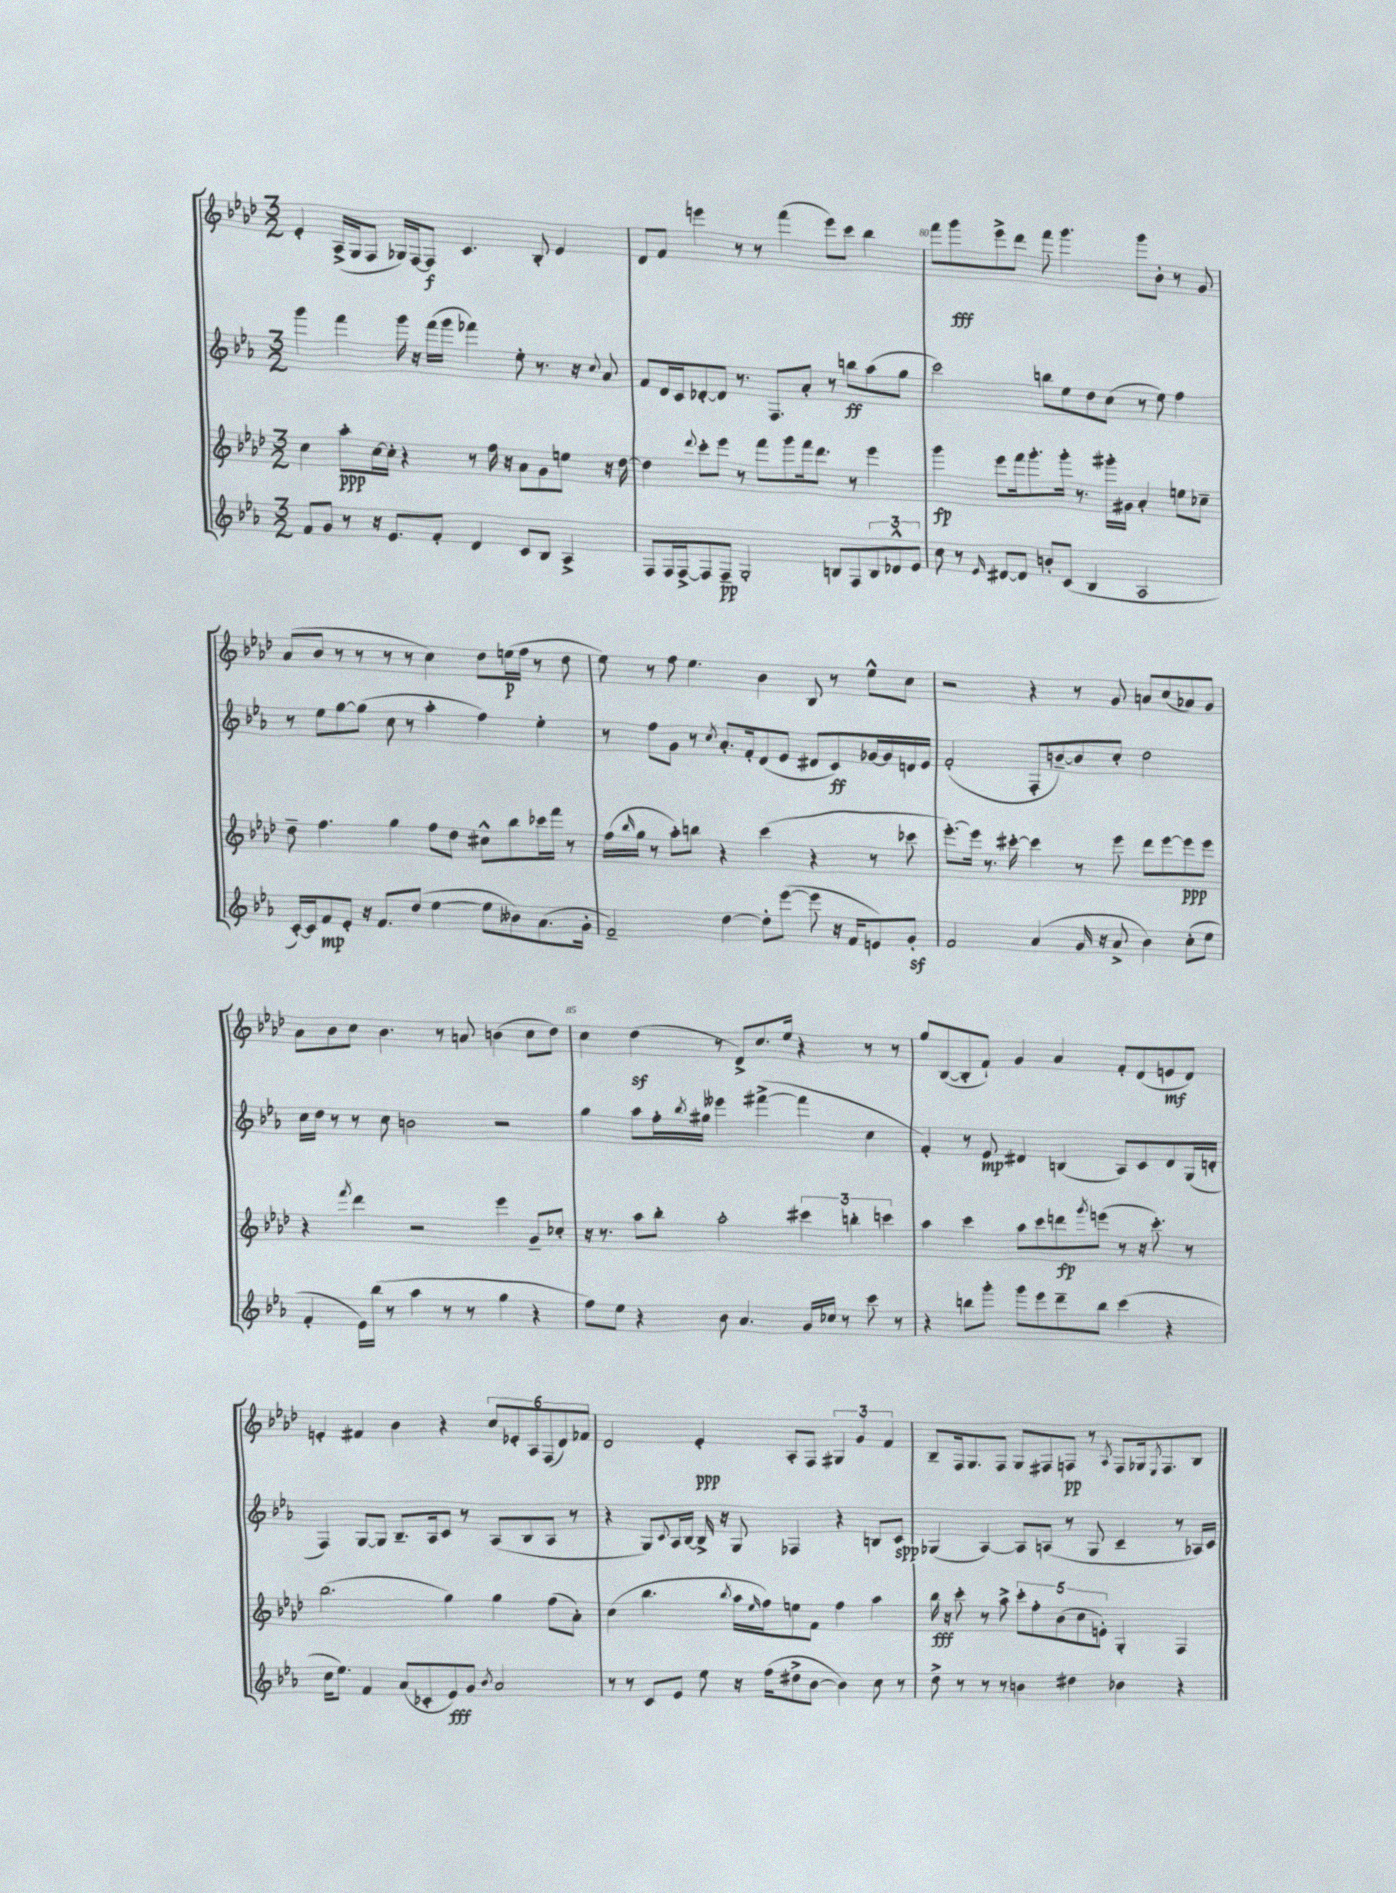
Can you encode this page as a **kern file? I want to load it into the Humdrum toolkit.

**kern	**dynam	**kern	**dynam	**kern	**dynam	**kern	**dynam
*part4	*part4	*part3	*part3	*part2	*part2	*part1	*part1
*staff4	*staff4	*staff3	*staff3	*staff2	*staff2	*staff1	*staff1
*clefG2	*	*clefG2	*	*clefG2	*	*clefG2	*
*k[b-e-a-]	*	*k[b-e-a-d-]	*	*k[b-e-a-]	*	*k[b-e-a-d-]	*
*M3/2	*	*M3/2	*	*M3/2	*	*M3/2	*
=78	=78	=78	=78	=78	=78	=78	=78
8f/L	.	4cc\	.	4ggg\	.	4e-'/	.
8g/J	.	.	.	.	.	.	.
8r	.	8aa-'\L	ppp	4fff\	.	(16A-^/LL	.
.	.	.	.	.	.	16G/J	.
16r	.	[16cc\L	.	.	.	8F/J	.
8.e-/L	.	16cc'\JJ]	.	.	.	.	.
.	.	4r	.	16ggg\	.	16G-X/LL)	.
.	.	.	.	16r	.	[16F/J	.
8f'/J	.	.	.	(16fff\LL	.	8F/J]	f
.	.	.	.	16ggg\JJ	.	.	.
4d/	.	8r	.	4fff-X\)	.	4.c/	.
.	.	16ff\	.	.	.	.	.
.	.	16r	.	.	.	.	.
8c/L	.	8a-\L	.	8ee-'\	.	.	.
8B-/J	.	8g\	.	8.r	.	8B-'/	.
4A-^/	.	8een\J	.	.	.	4e-/	.
.	.	.	.	16r	.	.	.
.	.	.	.	8qqcc/	.	.	.
.	.	16r	.	8a-/	.	.	.
.	.	[16dd-\	.	.	.	.	.
=79	=79	=79	=79	=79	=79	=79	=79
8F/L	.	4dd-\]	.	8f/L	.	8d-/L	.
16F/L	.	.	.	16d/L	.	8f/J	.
[16F^/J	.	.	.	16c/J	.	.	.
.	.	8qqddd-/	.	.	.	.	.
8F/]	.	8ccc'\L	.	[8d-X'/	.	4eeen\	.
8F~/J	pp	8eee-\J	.	8d-/J]	.	.	.
2G'/	.	8r	.	8.r	.	8r	.
.	.	8fff\L	.	.	.	8r	.
.	.	.	.	8.F/L	.	.	.
.	.	8ggg\	.	.	.	(4fff\	.
.	.	16fff\k	.	8a-'/J	.	.	.
.	.	8.ddd-\J	.	.	.	.	.
8Bn/L	.	.	.	8r	.	8eee\L)	.
8F/	.	8r	.	8bbn\L	ff	8ccc\J	.
12B/	.	4eee-\	.	(8aa-\	.	4bb-\	.
12d-X^^/	.	.	.	.	.	.	.
.	.	.	.	8gg\J	.	.	.
12e-/J	.	.	.	.	.	.	.
=80	=80	=80	=80	=80	=80	=80	=80
8cc\	.	4ggg\	fp	2ccc\)	.	8fff\L	.
8r	.	.	.	.	.	8ggg\	fff
16qqe-/	.	.	.	.	.	.	.
[8d#X/L	.	8eee-\L	.	.	.	8eee-^\	.
8d#/J]	.	16fff\k	.	.	.	8ddd-\J	.
.	.	8.ggg'\	.	.	.	.	.
8bn'/L	.	.	.	8bbn\L	.	8fff\	.
(8c/J	.	16ggg'\Jk	.	8ee-\	.	4.ggg\	.
.	.	8.r	.	.	.	.	.
4B-/	.	.	.	8dd\	.	.	.
.	.	16ggg#X'\LL	.	(8cc\J	.	.	.
.	.	16g#X\JJ	.	.	.	.	.
2A-/	.	4a-'/	.	8r	.	8ggg\L	.
.	.	.	.	8ee-\)	.	8b-'\J	.
.	.	8een\L	.	4ff\	.	8r	.
.	.	8cc-X~\J	.	.	.	8g/	.
!!LO:LB:g=z
=81	=81	=81	=81	=81	=81	=81	=81
[16c'/LL)	.	8dd-~\	.	8r	.	(8a-/L	.
16c/J]	.	.	.	.	.	.	.
8f/	mp	4.ff\	.	8ee-\L	.	8b-/J	.
8e-'/J	.	.	.	[8gg\	.	8r	.
16r	.	.	.	(8gg\J]	.	8r	.
8.f/L	.	.	.	.	.	.	.
.	.	4gg\	.	8cc\	.	8r	.
(8dd/J	.	.	.	8r	.	8r	.
[4ee-\	.	8ff\L	.	4aa-'\	.	4cc\)	.
.	.	8dd-\J	.	.	.	.	.
8ee-\L]	.	8cc#X^^\L	.	4ff\)	.	8dd-\L	.
8b--X\)	.	8bb-\	.	.	.	(16een\L	p
.	.	.	.	.	.	16ff\JJ	.
(8.a-\	.	16ccc-X\L	.	4ee-'\	.	8r	.
.	.	16fff\JJ	.	.	.	.	.
.	.	8r	.	.	.	8dd-\	.
16g'\Jk	.	.	.	.	.	.	.
=82	=82	=82	=82	=82	=82	=82	=82
2f~/)	.	(16ff\LL	.	8r	.	8ee-\)	.
.	.	16qqbb-/	.	.	.	.	.
.	.	16gg\JJ	.	.	.	.	.
.	.	8r	.	8ff\L	.	8r	.
.	.	8aa-'\L)	.	8g\J	.	8ff\	.
.	.	8bbn\J	.	8r	.	4.ee-\	.
.	.	.	.	8qcc/	.	.	.
[4dd\	.	4r	.	8.a-'/L	.	.	.
.	.	.	.	16f'/k	.	.	.
8dd'\L]	.	(4ccc\	.	(8d/	.	4b-\	.
([8eee-\J	.	.	.	8e-/J	.	.	.
8eee-\]	.	4r	.	8d#X/L	.	8B-/	.
16r	.	.	.	8c/)	ff	8r	.
16f/KL	.	.	.	.	.	.	.
8en/)	.	8r	.	[16g-X/L	.	8ee-^^\L	.
.	.	.	.	16g-/]	.	.	.
8gz'/J	.	8ccc-X\	.	16dn/	.	8cc\J	.
.	.	.	.	16e-/JJ	.	.	.
=83	=83	=83	=83	=83	=83	=83	=83
2f/	.	[8.eee-'\L)	.	(2f'/	.	2r	.
.	.	16eee-\Jk]	.	.	.	.	.
.	.	8.r	.	.	.	.	.
.	.	[16ccc#X'\	.	.	.	.	.
(4a-/	.	4ccc#\]	.	8F'/L	.	4r	.
.	.	.	.	[8bn~/)	.	.	.
16g/	.	8r	.	8b/]	.	8r	.
16r	.	.	.	.	.	.	.
8a-^/	.	8eee-\	.	8cc'/J	.	8g/	.
4b-\)	.	8ddd-\L	.	2dd\	.	8an/L	.
.	.	[8eee-\	.	.	.	(8cc/	.
(8cc'\L	.	8eee-\]	ppp	.	.	8a-X/)	.
8ee-\J	.	8eee-\J	.	.	.	8g/J	.
!!LO:LB:g=z
=84	=84	=84	=84	=84	=84	=84	=84
4f'/	.	4r	.	16cc\LL	.	8a-\L	.
.	.	.	.	16dd\JJ	.	.	.
.	.	.	.	8r	.	8b-\	.
.	.	8qfff/	.	.	.	.	.
16e-\LL)	.	4ddd-\	.	8r	.	8cc\J	.
(16bb-\JJ	.	.	.	.	.	.	.
8r	.	.	.	8cc\	.	4.b-\	.
4aa-\	.	2r	.	2bn\	.	.	.
8r	.	.	.	.	.	8r	.
8r	.	.	.	.	.	8an/	.
4gg\	.	4eee-\	.	2r	.	(4bn\	.
4r	.	8g~/L	.	.	.	8cc\L	.
.	.	8cc-X'/J	.	.	.	8dd-\J)	.
=85	=85	=85	=85	=85	=85	=85	=85
8ff\L)	.	16r	.	4gg\	.	4cc\	.
.	.	8.r	.	.	.	.	.
8ee-\J	.	.	.	.	.	.	.
4r	.	8aa-\L	.	8aa-\L	.	(4dd-z\	.
.	.	8bb-'\J	.	16ff'\L	.	.	.
.	.	.	.	8qbb-/	.	.	.
.	.	.	.	16gg#X\JJ	.	.	.
8b-\	.	2aa-'\	.	4eee--X\	.	8r	.
4.a-/	.	.	.	.	.	8d-^/L)	.
.	.	.	.	([4fff#X^\	.	8.cc/	.
.	.	.	.	.	.	16ee-/Jk	.
16g/LL	.	6ccc#X\	.	4fff#\]	.	4r	.
16cc-X/JJ	.	.	.	.	.	.	.
8r	.	.	.	.	.	.	.
.	.	6bbn'\	.	.	.	.	.
8ccc\	.	.	.	4cc\	.	8r	.
.	.	6cccn\	.	.	.	.	.
8r	.	.	.	.	.	8r	.
=86	=86	=86	=86	=86	=86	=86	=86
4r	.	4aa-\	.	4f'/)	.	8gg/L	.
.	.	.	.	.	.	([8B-/	.
8bbn\L	.	4ccc\	.	8r	.	8B-'/]	.
8ggg'\J	.	.	.	8e-/	mp	8f`/J)	.
8ggg\L	.	8aa-\L	.	4d#X/	.	4g/	.
8eee-\	.	8ccc\	.	.	.	.	.
8ddd~\	.	8dddn\	fp	(4Bn/	.	4a-/	.
.	.	8qggg/	.	.	.	.	.
8bb\J	.	(8eeen\J	.	.	.	.	.
(4ccc\	.	8r	.	8A-/L)	.	8f'/L	.
.	.	16r	.	8c/	.	(8d-/	.
.	.	8.ccc'\)	.	.	.	.	.
4r	.	.	.	8d#/	.	8en/	mf
.	.	8r	.	(16G/L	.	8d-/J)	.
.	.	.	.	16dn'/JJ	.	.	.
!!LO:LB:g=z
=87	=87	=87	=87	=87	=87	=87	=87
16cc\KL	.	(2.bb-\	.	4F/)	.	4en'/	.
8.ee-\J)	.	.	.	.	.	.	.
4f/	.	.	.	[8G/L	.	4f#X/	.
.	.	.	.	8G/J]	.	.	.
(8a-/L	.	.	.	8.B-~/L	.	4b-\	.
8c-X'/	.	.	.	.	.	.	.
.	.	.	.	16A-/k	.	.	.
8e-/)	fff	4gg\)	.	8c/J	.	4r	.
8g/J	.	.	.	8r	.	.	.
8qb-/	.	.	.	.	.	.	.
2a-/	.	4gg\	.	(8A-/L	.	12cc/L	.
.	.	.	.	.	.	12e-X'/	.
.	.	.	.	8B-/	.	.	.
.	.	.	.	.	.	12A-/	.
.	.	(8ff\L	.	8A-/J	.	(12F/	.
.	.	.	.	.	.	12d-/)	.
.	.	8a-'\J)	.	8r	.	.	.
.	.	.	.	.	.	12f-X/J	.
=88	=88	=88	=88	=88	=88	=88	=88
8r	.	(4cc\	.	4r	.	2d-/	.
8r	.	.	.	.	.	.	.
8c/L	.	4.bb-\	.	8G/L)	.	.	.
.	.	.	.	8qqc/	.	.	.
8e-/J	.	.	.	16A-/L	.	.	.
.	.	.	.	[16B-/JJ	.	.	.
8ee-\	.	.	.	16B-^/]	.	4e-'/	ppp
.	.	.	.	16r	.	.	.
.	.	8qbb-/	.	.	.	.	.
16r	.	16aa-\LL	.	8G/	.	.	.
.	.	16qqee-/	.	.	.	.	.
(16ff\KL	.	16ff\J)	.	.	.	.	.
8dd#X^\	.	8een\	.	4F-X/	.	8A-'/L	.
[8b-\J	.	8f\J	.	.	.	8F/J	.
4b-\])	.	4ff\	.	4r	.	6G#X/	.
.	.	.	.	.	.	6g/	.
8cc\	.	4aa-\	.	8Bn/L	.	.	.
.	.	.	.	.	.	6f/	.
8r	.	.	.	8c/J	spp	.	.
=89	=89	=89	=89	=89	=89	=89	=89
8dd^\	.	16bb-\	fff	(4G-X/	.	8B-~/L	.
.	.	16r	.	.	.	.	.
8r	.	8ccc'\	.	.	.	16F/k	.
.	.	.	.	.	.	8.G/	.
8r	.	8r	.	[4A-/)	.	.	.
8r	.	8aa-^\	.	.	.	8F/J	.
4bn\	.	10ccc'\L	.	8A-/L]	.	8G/L	.
.	.	10ff'\	.	.	.	.	.
.	.	.	.	(8An/J	.	8F#X/	.
.	.	(10b-\	.	.	.	.	.
4dd#X\	.	.	.	8r	.	8Fn/J	pp
.	.	10cc\	.	.	.	.	.
.	.	.	.	8G-/	.	8r	.
.	.	10en'\J)	.	.	.	.	.
.	.	.	.	.	.	8qA-/	.
4b-X\	.	4G'/	.	4c~/	.	8F/L	.
.	.	.	.	.	.	16G-X/k	.
.	.	.	.	.	.	8qE-/	.
.	.	.	.	.	.	8.F/	.
4r	.	4F/	.	8r	.	.	.
.	.	.	.	16A-X/LL)	.	8B-/J	.
.	.	.	.	16c/JJ	.	.	.
==	==	==	==	==	==	==	==
*-	*-	*-	*-	*-	*-	*-	*-
